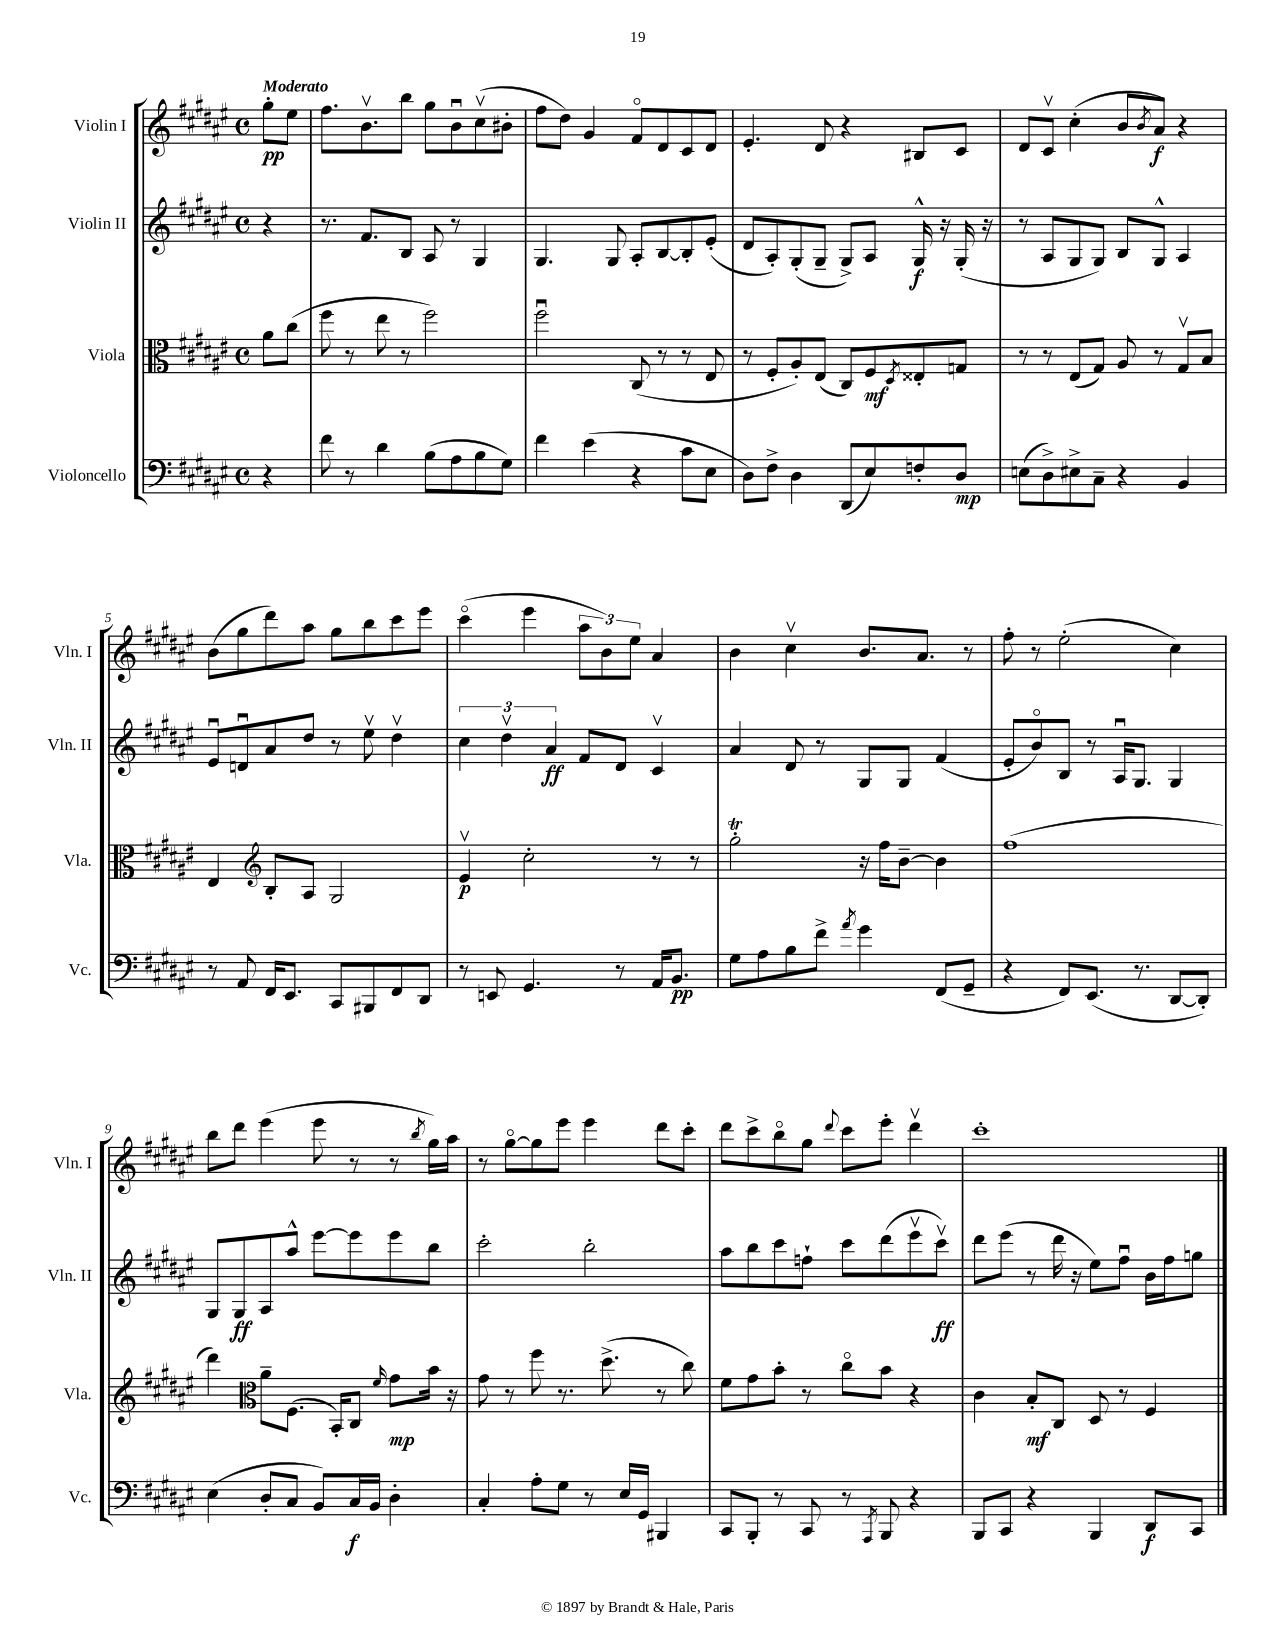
<<
\new StaffGroup <<
\new Staff = "s0" \with { instrumentName = "Violin I" shortInstrumentName = "Vln. I" } {
    \clef treble \key fis \major \defaultTimeSignature \time 4/4 \partial 4 \tempo "Moderato"
    gis''8-.\pp eis''8 |
    fis''8. b'8.\upbow b''8 gis''8 b'8\downbow cis''8\upbow( bis'8-. |
    fis''8 dis''8) gis'4 fis'8\flageolet dis'8 cis'8 dis'8 |
    eis'4.-. dis'8 r4 bis8 cis'8 |
    dis'8 cis'8\upbow cis''4-.( b'8 \acciaccatura { b'8 } ais'8\f) r4 |
    b'8( gis''8 dis'''8) ais''8 gis''8 b''8 cis'''8 eis'''8 |
    cis'''4\flageolet( eis'''4 \tuplet 3/2 { ais''8 b'8) eis''8 } ais'4 |
    b'4 cis''4\upbow b'8. ais'8. r8 |
    fis''8-. r8 eis''2-.( cis''4) |
    b''8 dis'''8 eis'''4( eis'''8 r8 r8 \acciaccatura { b''8 } gis''16) ais''16 |
    r8 gis''8~\flageolet gis''8 eis'''8 eis'''4 dis'''8 cis'''8-. |
    dis'''8 cis'''8-> b''8\flageolet gis''8 \appoggiatura { dis'''8 } cis'''8 eis'''8-. dis'''4\upbow |
    cis'''1-. \bar "|." |
}
\new Staff = "s1" \with { instrumentName = "Violin II" shortInstrumentName = "Vln. II" } {
    \clef treble \key fis \major \defaultTimeSignature \time 4/4 \partial 4
    r4 |
    r8. fis'8. b8 ais8 r8 gis4 |
    gis4. gis8 ais8-. b8~ b8-. eis'8-.( |
    dis'8 ais8-.) gis8-.( gis8-- gis8->) ais8 gis16-^\f r16 gis16-.( r16 |
    r8 ais8 gis8 gis8) b8 gis8-^ ais4 |
    eis'8\downbow d'8\downbow ais'8 dis''8 r8 eis''8\upbow dis''4\upbow |
    \tuplet 3/2 { cis''4 dis''4\upbow ais'4\ff } fis'8 dis'8 cis'4\upbow |
    ais'4 dis'8 r8 gis8 gis8 fis'4( |
    eis'8-. b'8\flageolet) b8 r8 ais16\downbow gis8. gis4 |
    gis8 gis8\ff ais8 ais''8-^ eis'''8~ eis'''8 eis'''8 b''8 |
    cis'''2-. b''2-. |
    ais''8 b''8 cis'''8 f''8-! cis'''8 dis'''8( eis'''8\upbow cis'''8\upbow\ff) |
    dis'''8 eis'''8( r8 dis'''16 r16 eis''8) fis''8\downbow b'16 fis''16 g''8 \bar "|." |
}
\new Staff = "s2" \with { instrumentName = "Viola" shortInstrumentName = "Vla." } {
    \clef alto \key fis \major \defaultTimeSignature \time 4/4 \partial 4
    ais'8 cis''8( |
    fis''8 r8 eis''8 r8 fis''2) |
    fis''2\downbow cis8( r8 r8 eis8 |
    r8 fis8-. ais8-.) eis8( cis8) fis8\mf \acciaccatura { dis8 } eisis8-. g8 |
    r8 r8 eis8( gis8) ais8 r8 gis8\upbow b8 |
    eis4 \clef treble b8-. ais8 gis2 |
    eis'4\upbow\p cis''2-. r8 r8 |
    gis''2-.\trill r16 fis''16 b'8~-- b'4 |
    fis''1( |
    dis'''4) \clef alto ais'8-- fis8.( b,16-.) cis8 \grace { fis'16 } gis'8\mp b'16 r16 |
    gis'8 r8 fis''8 r8. dis''8.->( r8 cis''8) |
    fis'8 gis'8 b'8-. r8 cis''8\flageolet b'8 r4 |
    cis'4 b8-.\mf cis8 dis8 r8 fis4 \bar "|." |
}
\new Staff = "s3" \with { instrumentName = "Violoncello" shortInstrumentName = "Vc." } {
    \clef bass \key fis \major \defaultTimeSignature \time 4/4 \partial 4
    r4 |
    fis'8 r8 dis'4 b8( ais8 b8 gis8) |
    fis'4 eis'4( r4 cis'8 eis8 |
    dis8) fis8-> dis4 dis,8( eis8) f8-. dis8\mp |
    e8( dis8->) eis8-> cis8-- r4 b,4 |
    r8 ais,8 fis,16 eis,8. cis,8 bis,,8 fis,8 dis,8 |
    r8 e,8 gis,4. r8 ais,16 b,8.\pp |
    gis8 ais8 b8 fis'8-> \acciaccatura { ais'8 } gis'4 fis,8( gis,8-- |
    r4 fis,8) eis,8.( r8. dis,8~ dis,8-.) |
    eis4( dis8-. cis8 b,8) cis16\f b,16 dis4-. |
    cis4-. ais8-. gis8 r8 eis16 gis,16 bis,,4 |
    cis,8 b,,8-. r8 cis,8 r8 \acciaccatura { ais,,8 } b,,8 r4 |
    b,,8 cis,8 r4 b,,4 dis,8\f cis,8 \bar "|." |
}
>>
>>
